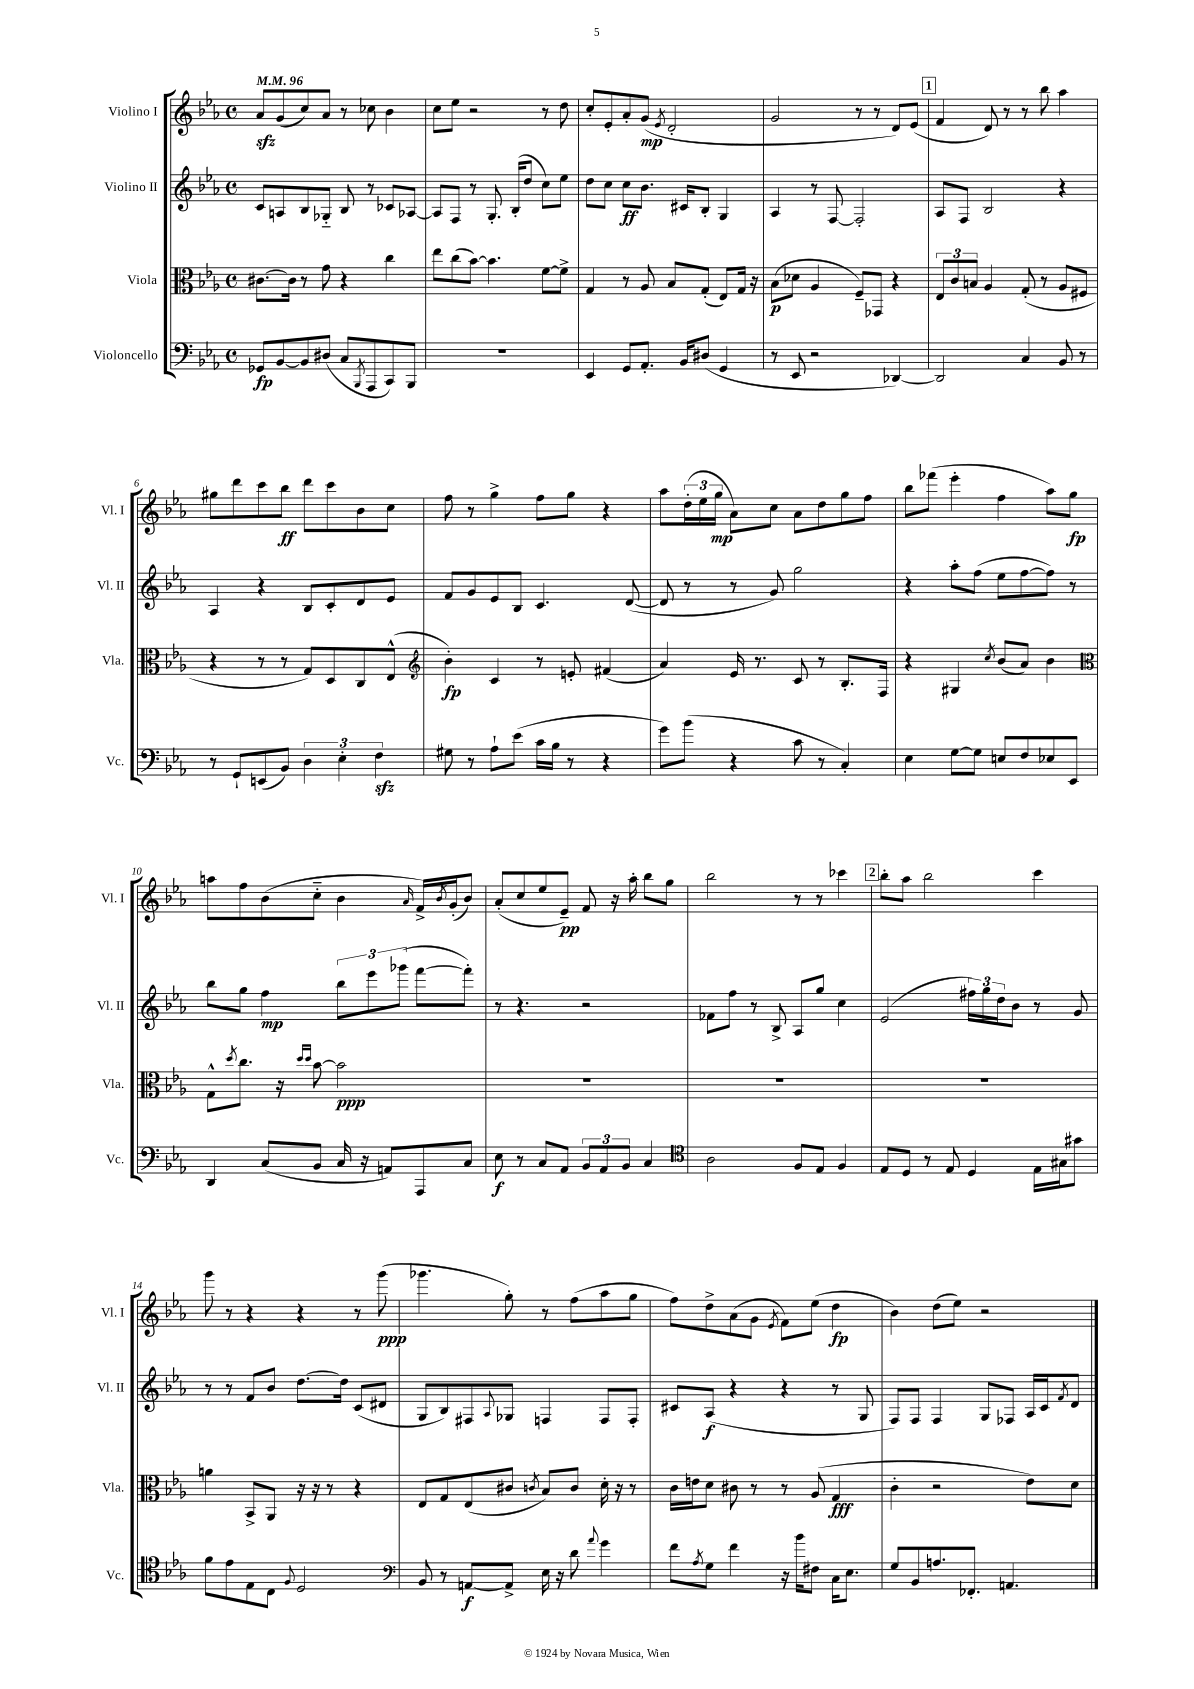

**kern	**dynam	**kern	**dynam	**kern	**dynam	**kern	**dynam
*part4	*part4	*part3	*part3	*part2	*part2	*part1	*part1
*staff4	*staff4	*staff3	*staff3	*staff2	*staff2	*staff1	*staff1
*I"Violoncello	*	*I"Viola	*	*I"Violino II	*	*I"Violino I	*
*I'Vc.	*	*I'Vla.	*	*I'Vl. II	*	*I'Vl. I	*
*clefF4	*	*clefC3	*	*clefG2	*	*clefG2	*
*k[b-e-a-]	*	*k[b-e-a-]	*	*k[b-e-a-]	*	*k[b-e-a-]	*
*M4/4	*	*M4/4	*	*M4/4	*	*M4/4	*
*met(c)	*	*met(c)	*	*met(c)	*	*met(c)	*
*MM96	*	*MM96	*	*MM96	*	*MM96	*
=1	=1	=1	=1	=1	=1	=1	=1
8GG-X/L	fp	[8.c#X\L	.	8c/L	.	8a-zz/L	.
[8BB-/	.	.	.	8An/	.	(8g/	.
.	.	16c#\Jk]	.	.	.	.	.
8BB-/]	.	8r	.	8B-/	.	8cc/)	.
(8D#X/J	.	8g\	.	8G-X/J	.	8a-/J	.
8C/L	.	4r	.	8B-/	.	8r	.
8qBBB-/	.	.	.	.	.	.	.
8AAA-/	.	.	.	8r	.	8cc-X\	.
8CC/)	.	4cc\	.	8c-X/L	.	4b-\	.
8BBB-/J	.	.	.	[8A-X/J	.	.	.
=2	=2	=2	=2	=2	=2	=2	=2
1r	.	8ee-\L	.	8A-/L]	.	8cc\L	.
.	.	(8cc\	.	8F/J	.	8ee-\J	.
.	.	[8b-\J)	.	8r	.	2r	.
.	.	4.b-\]	.	8.G'/	.	.	.
.	.	.	.	(16B-'/KL	.	.	.
.	.	.	.	8dd/J	.	.	.
.	.	[8f\L	.	8cc\L)	.	8r	.
.	.	8f^\J]	.	8ee-\J	.	8dd\	.
=3	=3	=3	=3	=3	=3	=3	=3
4EE-/	.	4G/	.	8dd\L	.	8cc'/L	.
.	.	.	.	8cc\J	.	8e-'/	.
8GG/L	.	8r	.	8cc\L	ff	8a-'/	.
8.AA-'/J	.	8A-/	.	8.b-\J	.	(8g/J	mp
.	.	.	.	.	.	8qe-/	.
.	.	8B-/L	.	.	.	2d'/	.
16BB-/KL	.	.	.	16c#X/KL	.	.	.
(8D#X/J	.	(8G'/J	.	8B-'/J	.	.	.
4GG/	.	8E-/L)	.	4G/	.	.	.
.	.	16G/Jk	.	.	.	.	.
.	.	16r	.	.	.	.	.
=4	=4	=4	=4	=4	=4	=4	=4
8r	.	(8B-\L	p	4A-/	.	2g/	.
8EE-/	.	8d-X\J	.	.	.	.	.
2r	.	4A-/	.	8r	.	.	.
.	.	.	.	[8F/	.	.	.
.	.	8F~/L)	.	2F'/]	.	8r	.
.	.	8GG-X/J	.	.	.	8r	.
[4DD-X/)	.	4r	.	.	.	8d/L)	.
.	.	.	.	.	.	(8e-/J	.
!!LO:REH:place=s1:t=1
=5	=5	=5	=5	=5	=5	=5	=5
2DD-/]	.	12E-/L	.	8A-/L	.	4f/	.
.	.	12c/	.	.	.	.	.
.	.	.	.	8F/J	.	.	.
.	.	12Bn/J	.	.	.	.	.
.	.	4A-/	.	2B-/	.	8d/)	.
.	.	.	.	.	.	8r	.
4C/	.	(8G'/	.	.	.	8r	.
.	.	8r	.	.	.	8bb-\	.
8BB-/	.	8A-/L	.	4r	.	4aa-\	.
8r	.	8F#X/J	.	.	.	.	.
!!LO:LB:g=z
=6	=6	=6	=6	=6	=6	=6	=6
8r	.	4r	.	4A-/	.	8gg#X\L	.
8GG`/L	.	.	.	.	.	8ddd\	.
(8EEn/	.	8r	.	4r	.	8ccc\	.
8BB-/J)	.	8r	.	.	.	8bb-\J	ff
6D\	.	8G/L)	.	8B-/L	.	8ddd\L	.
.	.	8D/	.	8c'/	.	8ccc\	.
6E-'\	.	.	.	.	.	.	.
.	.	8C/	.	8d/	.	8b-\	.
6Fzz\	.	.	.	.	.	.	.
.	.	(8E-^^/J	.	8e-/J	.	8cc\J	.
=7	=7	=7	=7	=7	=7	=7	=7
*	*	*clefG2	*	*	*	*	*
8G#X\	.	4b-'\)	fp	8f/L	.	8ff\	.
8r	.	.	.	8g/	.	8r	.
8A-`\L	.	4c/	.	8e-/	.	4gg^\	.
(8e-\J	.	.	.	8B-/J	.	.	.
16c\LL	.	8r	.	4.c/	.	8ff\L	.
16B-\JJ	.	.	.	.	.	.	.
8r	.	8en'/	.	.	.	8gg\J	.
4r	.	(4f#X/	.	.	.	4r	.
.	.	.	.	([8d/	.	.	.
=8	=8	=8	=8	=8	=8	=8	=8
8g\L)	.	4a-/)	.	8d/]	.	8aa-\L	.
(8b-\J	.	.	.	8r	.	(24dd'\L	.
.	.	.	.	.	.	24ee-\	.
.	.	.	.	.	.	24gg\JJ	mp
4r	.	16e-/	.	8r	.	8a-\L)	.
.	.	8.r	.	.	.	.	.
.	.	.	.	8g/)	.	8cc\J	.
8c\	.	8c/	.	2gg\	.	8a-\L	.
8r	.	8r	.	.	.	8dd\	.
4C'/)	.	8.B-'/L	.	.	.	8gg\	.
.	.	.	.	.	.	8ff\J	.
.	.	16F/Jk	.	.	.	.	.
=9	=9	=9	=9	=9	=9	=9	=9
4E-\	.	4r	.	4r	.	8bb-\L	.
.	.	.	.	.	.	(8fff-X\J	.
[8G\L	.	4G#X/	.	8aa-'\L	.	4eee-'\	.
8G\J]	.	.	.	(8ff\J	.	.	.
.	.	8qcc/	.	.	.	.	.
8En/L	.	(8b-/L	.	8ee-\L	.	4ff\	.
8F/	.	8a-/J)	.	[8ff\	.	.	.
8E-X/	.	4b-\	.	8ff\J])	.	8aa-\L)	.
8EE-/J	.	.	.	8r	.	8gg\J	fp
!!LO:LB:g=z
=10	=10	=10	=10	=10	=10	=10	=10
*	*	*clefC3	*	*	*	*	*
4DD/	.	8G^^\L	.	8bb-\L	.	8aan\L	.
.	.	8qdd/	.	.	.	.	.
.	.	8.cc\J	.	8gg\J	.	8ff\	.
(8C/L	.	.	.	4ff\	mp	(8b-\	.
.	.	16r	.	.	.	.	.
.	.	16qqdd/LL	.	.	.	.	.
.	.	16qqdd/JJ	.	.	.	.	.
8BB-/J	.	[8b-\	.	.	.	8cc\J	.
16C/	.	2b-\]	ppp	12bb-\L	.	4b-\	.
16r	.	.	.	.	.	.	.
.	.	.	.	12eee-\	.	.	.
8AAn/L)	.	.	.	.	.	.	.
.	.	.	.	(12ggg-X\J	.	.	.
.	.	.	.	.	.	16qqa-/	.
8AAA-/	.	.	.	[8fff\L	.	16f^/LL)	.
.	.	.	.	.	.	8qb-/	.
.	.	.	.	.	.	(16g'/J	.
8C/J	.	.	.	8fff'\J])	.	8b-/J)	.
=11	=11	=11	=11	=11	=11	=11	=11
8E-\	f	1r	.	8r	.	(8a-'/L	.
8r	.	.	.	4.r	.	8cc/	.
8C/L	.	.	.	.	.	8ee-/	.
8AA-/J	.	.	.	.	.	8e-~/J)	pp
12BB-/L	.	.	.	2r	.	8f/	.
12AA-/	.	.	.	.	.	.	.
.	.	.	.	.	.	16r	.
12BB-/J	.	.	.	.	.	.	.
.	.	.	.	.	.	16aa-'\	.
4C/	.	.	.	.	.	8bb-\L	.
.	.	.	.	.	.	8gg\J	.
=12	=12	=12	=12	=12	=12	=12	=12
*clefC4	*	*	*	*	*	*	*
2A-\	.	1r	.	8f-X\L	.	2bb-\	.
.	.	.	.	8ff\J	.	.	.
.	.	.	.	8r	.	.	.
.	.	.	.	8B-^/	.	.	.
8F/L	.	.	.	8A-/L	.	8r	.
8E-/J	.	.	.	8gg/J	.	8r	.
4F/	.	.	.	4cc\	.	4ccc-X\	.
!!LO:REH:place=s1:t=2
=13	=13	=13	=13	=13	=13	=13	=13
8E-/L	.	1r	.	(2e-/	.	8bb-'\L	.
8D/J	.	.	.	.	.	8aa-\J	.
8r	.	.	.	.	.	2bb-\	.
8E-/	.	.	.	.	.	.	.
4D/	.	.	.	24ff#X\LL)	.	.	.
.	.	.	.	24gg\	.	.	.
.	.	.	.	24dd\J	.	.	.
.	.	.	.	8b-\J	.	.	.
16E-\LL	.	.	.	8r	.	4ccc\	.
16G#X\J	.	.	.	.	.	.	.
8g#X\J	.	.	.	8g/	.	.	.
!!LO:LB:g=z
=14	=14	=14	=14	=14	=14	=14	=14
8f\L	.	4an\	.	8r	.	8ggg\	.
8e-\	.	.	.	8r	.	8r	.
8E-\	.	8BB-^/L	.	8f/L	.	4r	.
8C\J	.	8AA-/J	.	8b-/J	.	.	.
8qqF/	.	.	.	.	.	.	.
2D/	.	16r	.	[8.dd\L	.	4r	.
.	.	16r	.	.	.	.	.
.	.	8r	.	.	.	.	.
.	.	.	.	16dd\Jk]	.	.	.
.	.	4r	.	(8c/L	.	8r	.
.	.	.	.	8d#X/J	.	(8ggg\	ppp
=15	=15	=15	=15	=15	=15	=15	=15
*clefF4	*	*	*	*	*	*	*
8BB-/	.	8E-/L	.	8G/L	.	4.ggg-X\	.
8r	.	8G/	.	8B-/)	.	.	.
[8AAn/L	f	(8E-/	.	8F#X/	.	.	.
.	.	.	.	8qqA-/	.	.	.
8AA^/J]	.	8c#X/J	.	8G-X/J	.	8gg'\)	.
.	.	8qcn/	.	.	.	.	.
16E-\	.	8B-/L)	.	4Fn/	.	8r	.
16r	.	.	.	.	.	.	.
8d\	.	8c/J	.	.	.	(8ff\L	.
8qqa-/	.	.	.	.	.	.	.
4g\	.	16d'\	.	8F/L	.	8aa-\	.
.	.	16r	.	.	.	.	.
.	.	8r	.	8F'/J	.	8gg\J	.
=16	=16	=16	=16	=16	=16	=16	=16
8f\L	.	16c\LL	.	8c#X/L	.	8ff\L)	.
.	.	16en\J	.	.	.	.	.
8qA-/	.	.	.	.	.	.	.
8G\J	.	8d\J	.	(8A-/J	f	8dd^\	.
4f\	.	8c#X\	.	4r	.	(8a-\	.
.	.	8r	.	.	.	8g\J	.
.	.	.	.	.	.	8qe-/	.
16r	.	8r	.	4r	.	8f\L)	.
16b-\KL	.	.	.	.	.	.	.
8F#X\J	.	(8A-/	.	.	.	(8ee-\J	.
16C\KL	.	4G/	fff	8r	.	4dd\	fp
8.E-\J	.	.	.	.	.	.	.
.	.	.	.	8G/	.	.	.
=17	=17	=17	=17	=17	=17	=17	=17
8G/L	.	4c'\	.	8F/L)	.	4b-\)	.
8BB-/	.	.	.	8F/J	.	.	.
8.An/	.	2r	.	4F/	.	(8dd\L	.
.	.	.	.	.	.	8ee-\J)	.
8.FF-X'/J	.	.	.	.	.	.	.
.	.	.	.	8G/L	.	2r	.
4.AAn/	.	.	.	8F-X/J	.	.	.
.	.	8e-\L)	.	16A-/LL	.	.	.
.	.	.	.	16c/J	.	.	.
.	.	.	.	8qf/	.	.	.
.	.	8d\J	.	8d/J	.	.	.
==	==	==	==	==	==	==	==
*-	*-	*-	*-	*-	*-	*-	*-
